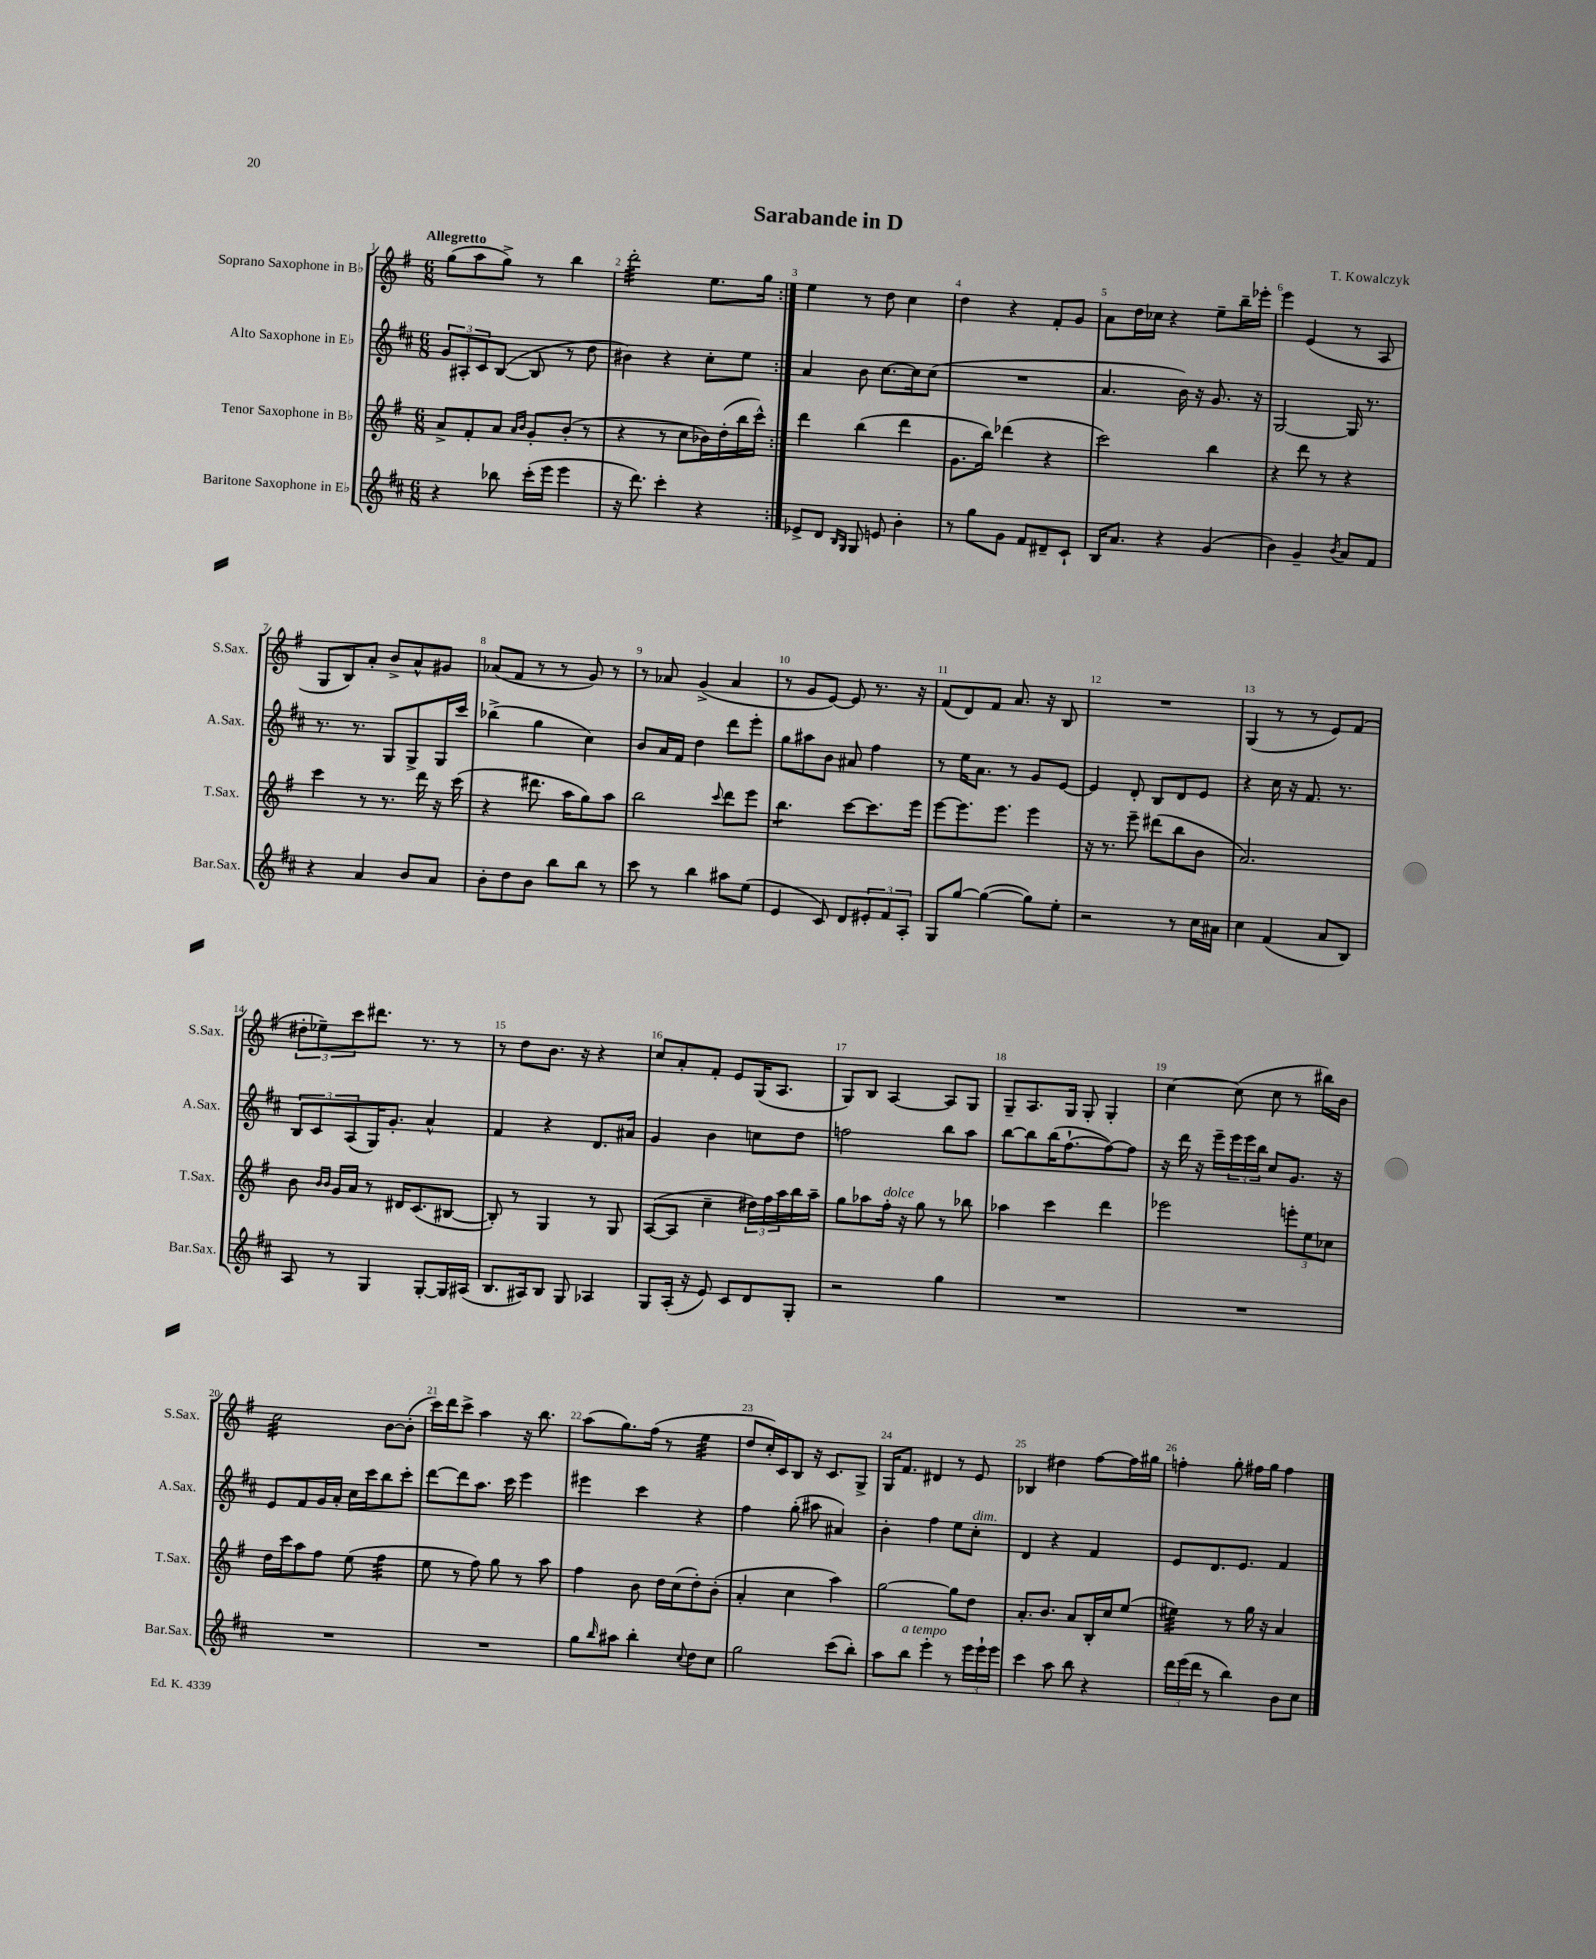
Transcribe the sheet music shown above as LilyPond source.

\header { title = "Sarabande in D" composer = "T. Kowalczyk" }
<<
\new StaffGroup <<
\new Staff = "s0" \with { instrumentName = "Soprano Saxophone in Bb" shortInstrumentName = "S.Sax." } {
    \clef treble \key g \major \numericTimeSignature \time 6/8 \tempo "Allegretto"
    \repeat volta 2 { g''8( a''8 g''8->) r8 b''4 |
    d'''2:32-. e''8. g''16 | }
    e''4 r8 d''8 c''4 |
    d''4 r4 fis'8-. g'8 |
    a'8 d''16 ces''16 r4 e''8-- b''16-- ees'''16-. |
    e'''4 e'4( r8 a8 |
    g8 b8) a'8-. b'8-> a'8-^ gis'8 |
    aes'8( fis'8 r8 r8 g'8) r8 |
    r8 aes'8 g'4->( aes'4 |
    r8 g'8 e'8~) e'8 r8. r16 |
    fis'8( d'8) fis'8 a'8. r16 b8 |
    R2. |
    g4( r8 r8 e'8) fis'8( |
    \tuplet 3/2 { dis''8-. ees''8--) c'''8 } dis'''8. r8. r8 |
    r8 d''8 b'8. r16 r4 |
    c''8 a'8-. fis'8-. e'8 g16( a8. |
    g8) b8 a4~ a8 g8 |
    g8-- a8. g16 g8-. g4-. |
    c''4~ c''8( c''8 r8 bis''16) b'16 |
    c''2:32 b'8~ b'8-.( |
    c'''16) d'''16 c'''8-> a''4 r16 b''8. |
    a''8( g''8.) fis''16( r8 e''4:32 |
    d''8 c''16-.) c'16 b8 r16 c'8. g8-> |
    g16 fis'8. dis'4 r8 e'8 |
    bes4 dis''4 fis''8~ fis''16 gis''16 |
    f''4-. g''8-. fis''16 g''16 fis''4 \bar "|." |
}
\new Staff = "s1" \with { instrumentName = "Alto Saxophone in Eb" shortInstrumentName = "A.Sax." } {
    \clef treble \key d \major \numericTimeSignature \time 6/8
    \repeat volta 2 { \tuplet 3/2 { g'8 ais8-. cis'8 } b8~( b8 r8 d''8 |
    bis'4) r4 cis''8-. e''8 | }
    a'4 b'8 cis''8.~ cis''16 cis''8( |
    R2. |
    a'4. b'16) r16 g'8. r16 |
    g2~ g16 r8. |
    r8. r8. g8 g8-> g16 cis'''16 |
    bes''4->( g''4 cis''4) |
    b'8 a'16 fis'16 d''4 d'''8 e'''8-. |
    g''8 ais''8 b'8 ais'8 fis''4 |
    r8 e''16 a'8. r8 g'8 e'8~ |
    e'4 d'8-. b8 d'8 e'8 |
    r4 cis''16 r16 fis'8. r8. |
    \tuplet 3/2 { b8 cis'8 a8( } g16) g'8.-. a'4-^ |
    fis'4 r4 d'8. ais'16 |
    g'4 b'4 c''8 d''8 |
    f''2 b''8 a''8 |
    b''8~ b''8 b''16( fis''8.~-! fis''8~) fis''8 |
    r16 d'''16 r16 e'''16-- \tuplet 3/2 { e'''16 e'''16 b''16 } cis''8 g'8. r16 |
    e'8 fis'8 g'16 a'16-. cis''16 cis'''16 b''8 cis'''8-. |
    d'''8~ d'''8 a''8. cis'''16 e'''4 |
    eis'''4 cis'''4 r4 |
    fis''4 g''8-.( ais''8 ais'4) |
    b'4-. fis''4 e''8 cis''8-.^\markup { \italic "dim." } |
    d'4 r4 fis'4 |
    e'8 d'8. e'8. fis'4 \bar "|." |
}
\new Staff = "s2" \with { instrumentName = "Tenor Saxophone in Bb" shortInstrumentName = "T.Sax." } {
    \clef treble \key g \major \numericTimeSignature \time 6/8
    \repeat volta 2 { a'8-> fis'8-. a'8 \grace { a'16 b'16 } g'8-. b'8-.( r8 |
    r4 r8 c''8 bes'16) d''16-.( b''16 c'''16-^) | }
    d'''4 b''4( d'''4 |
    g'8. b''16) des'''4( r4 |
    c'''2) b''4 |
    r4 d'''8 r8 r4 |
    c'''4 r8 r8. d'''16 r16 c'''16( |
    r4 dis'''8. a''16 g''8) a''8 |
    b''2 \appoggiatura { c'''8 } d'''8 e'''8 |
    b''4.:8 c'''8~ c'''8. e'''16 |
    e'''8~ e'''8. e'''8. e'''4 |
    r16 r8. e'''8-- dis'''8( b''8 b'8 |
    a'2.) |
    b'8 \grace { b'16 b'16 } g'16 a'16 r8 dis'16 c'8.( bis8~ |
    bis8-.) r8 g4 r8 g8 |
    a8~( a8 c''4-- \tuplet 3/2 { dis''16) fis''16 a''16 } b''16 a''16-- |
    g''8 aes''8 fis''16-.^\markup { \italic "dolce" } r16 g''8 r8 bes''8 |
    aes''4 c'''4 d'''4 |
    ees'''2 \tuplet 3/2 { e'''8-. e''8 ces''8 } |
    d''16 c'''16 a''8 fis''8 e''8( fis''4:32 |
    e''8 r8 fis''8) g''8 r8 a''8 |
    fis''4 b'8 d''16 c''16( d''8-.) b'8-.( |
    a'4-. c''4 a''4) |
    g''2~ g''8 d''8 |
    a'8.-. b'8. a'8 b16-. c''16 e''8( |
    eis''4:32) r8 g''16 r16 a'4 \bar "|." |
}
\new Staff = "s3" \with { instrumentName = "Baritone Saxophone in Eb" shortInstrumentName = "Bar.Sax." } {
    \clef treble \key d \major \numericTimeSignature \time 6/8
    \repeat volta 2 { r4 bes''8 cis'''16-.( e'''16 e'''4 |
    r16 d'''8.) cis'''4-. r4 | }
    ees'8-> d'8 \grace { b16 g16 } g8 e'8 b'4-. |
    r8 g''8 g'8 fis'8 dis'8-- cis'8-! |
    b16 a'8. r4 g'4( |
    b'4) g'4-- \acciaccatura { b'8 } a'8 fis'8 |
    r4 a'4 b'8 a'8 |
    b'8-. d''8 b'8 b''8 b''8 r8 |
    cis'''8 r8 b''4 ais''8 e''8( |
    e'4 cis'8) d'8 \tuplet 3/2 { eis'8-. fis'8 a8-. } |
    g8 g''8~ g''4~( g''8) e''8-. |
    r2 r8 cis''16 ais'16 |
    cis''4 fis'4( a'8 b8) |
    a8 r8 g4 g8~-. g16 ais16( |
    b8. ais16) b8 g8 aes4 |
    g8 a16-.( r16 e'8) cis'8 d'8 g8-. |
    r2 g''4 |
    R2. |
    R2. |
    R2. |
    R2. |
    g''8 \grace { b''16 } ais''8 b''4-. \appoggiatura { cis''8 } d''8 cis''8 |
    g''2 cis'''8( b''8-.) |
    a''8 b''8^\markup { \italic "a tempo" } e'''4-. r8 \tuplet 3/2 { e'''16 e'''16-! e'''16 } |
    cis'''4 a''8 b''8 r4 |
    \tuplet 3/2 { d'''16 e'''16( d'''16 } r8 b''4) b'8 cis''8 \bar "|." |
}
>>
>>
\layout { \context { \Score \override BarNumber.break-visibility = ##(#f #t #t) barNumberVisibility = #all-bar-numbers-visible } }
